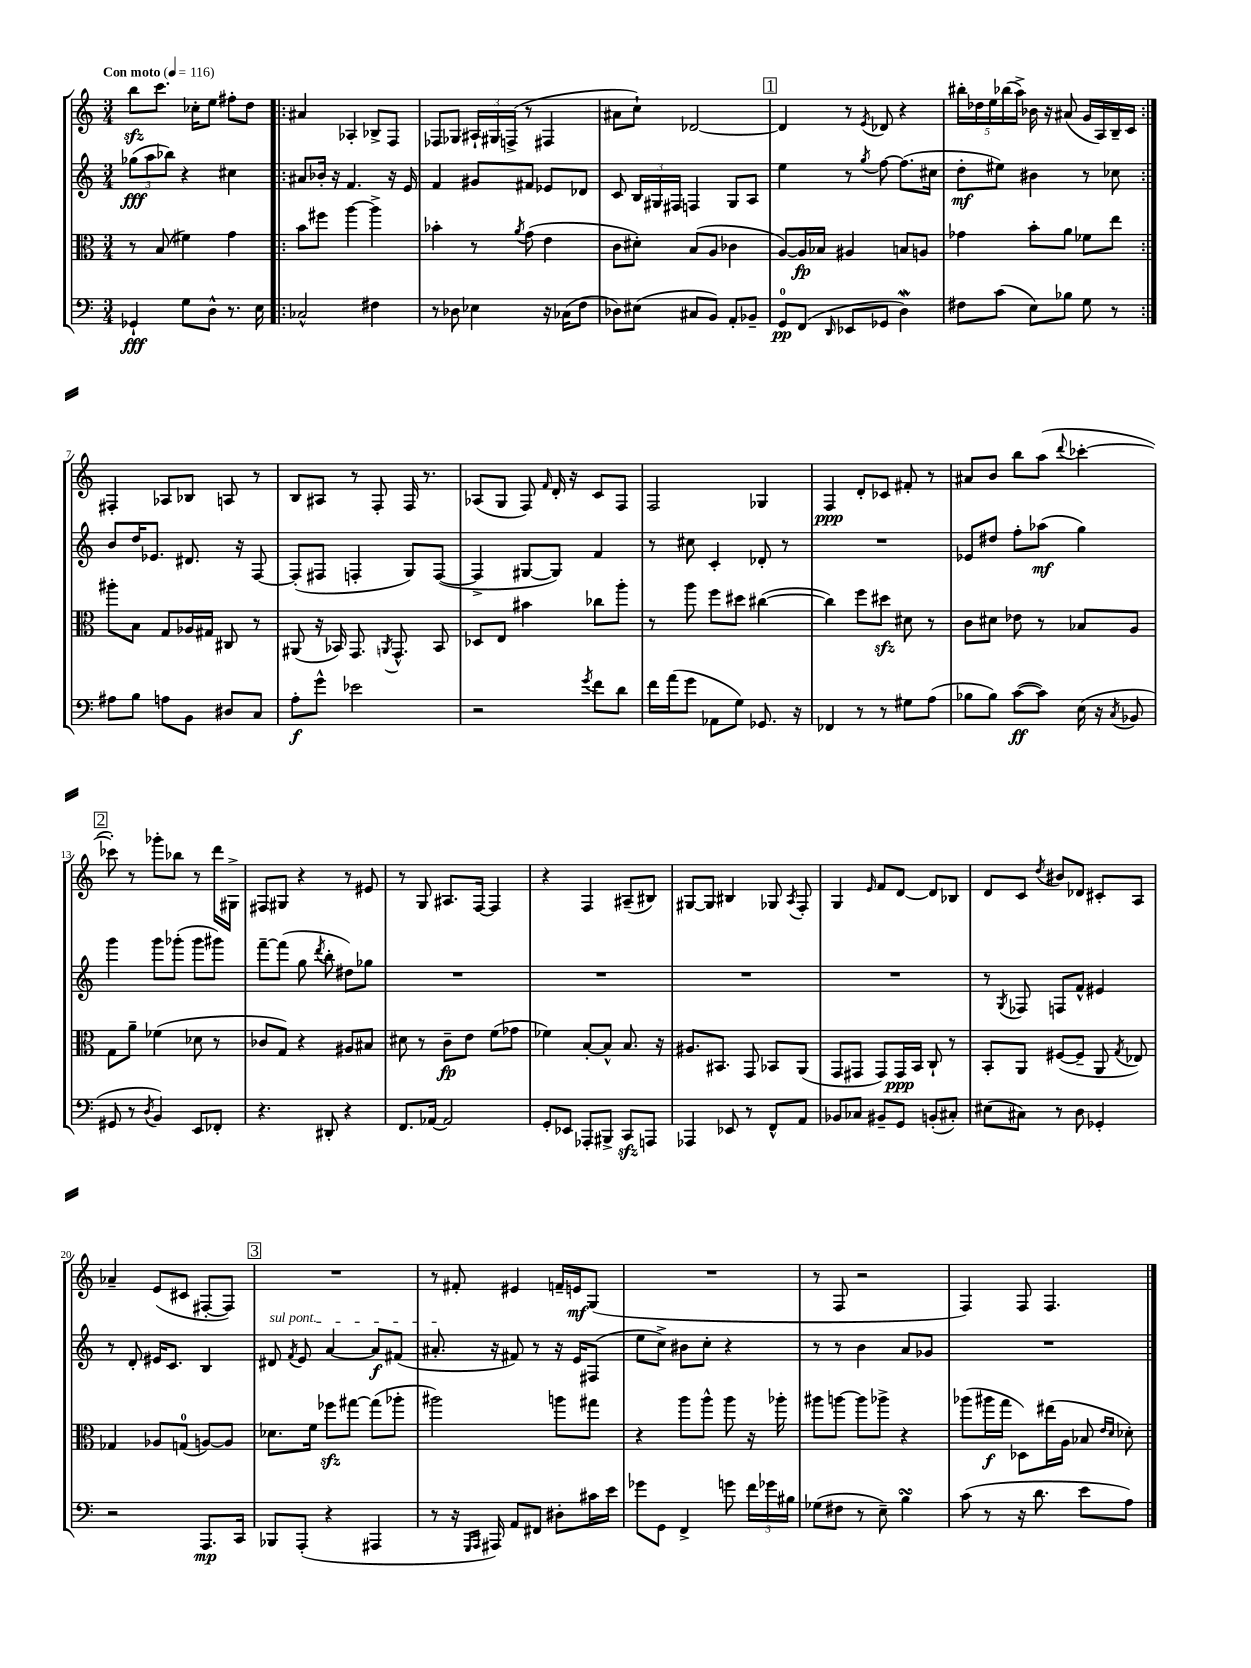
<<
\new StaffGroup <<
\new Staff = "s0" {
    \clef treble \key c \major \numericTimeSignature \time 3/4 \tempo "Con moto" 4 = 116
    \autoBeamOff b''8[\sfz c'''8.] ces''16[-. e''8] fis''8[-. d''8] |
    \repeat volta 2 { ais'4 aes4-. bes8[-> f8] |
    fes8[ ges8] \tuplet 3/2 { ais16[-! gis16 f16]->( } r8 fis4 |
    ais'8[ c''8]-!) des'2~ |
    \mark \markup { \box "1" } des'4 r8 \acciaccatura { e'8 } des'8 r4 |
    \tuplet 5/4 { bis''16[-. des''16 e''16 bes''16( a''16]->) } bes'16 r16 ais'8( g'16[ a16) b16-- c'16] | }
    fis4-. aes8[ bes8] a8 r8 |
    b8[ ais8] r8 f8-. f16 r8. |
    aes8[( g8] f8) \grace { f'16 } d'16-. r16 c'8[ f8] |
    f2 ges4 |
    f4\ppp d'8[-. ces'8] fis'8-. r8 |
    ais'8[ b'8] b''8[ a''8]( \appoggiatura { d'''8 } ces'''4~-. |
    \mark \markup { \box "2" } ces'''8-.) r8 ges'''8[-. bes''8] r8 d'''16[ gis16]-> |
    fis8[ gis8] r4 r8 eis'8 |
    r8 g8 ais8.[ f16]~ f4 |
    r4 f4 ais8[--( bis8]) |
    gis8[~ gis8] bis4 ges8 \acciaccatura { a8 } f8-. |
    g4 \grace { e'16 } f'8[ d'8]~ d'8[ bes8] |
    d'8[ c'8] \acciaccatura { d''8 } bis'8[ des'8] cis'8[-. a8] |
    aes'4-- e'8[( cis'8] fis8[~-. fis8]) |
    \mark \markup { \box "3" } R2. |
    r8 fis'8-. eis'4 f'16[-- e'16\mf g8]( |
    R2. |
    r8 f8 r2 |
    f4) f8 f4. \bar "|." |
}
\new Staff = "s1" {
    \clef treble \key c \major \numericTimeSignature \time 3/4
    \autoBeamOff \tuplet 3/2 { ges''8[\fff( a''8 bes''8]) } r4 cis''4 |
    \repeat volta 2 { ais'8[ bes'16]-. r16 f'4. r16 e'16 |
    f'4 gis'8[ fis'8] ees'8[ des'8] |
    c'8 \tuplet 3/2 { b16[ gis16 fis16] } f4 gis8[ a8] |
    \mark \markup { \box "1" } e''4 r8 \acciaccatura { g''8 } f''8~ f''8.[( cis''16] |
    d''8[-.\mf eis''8]) bis'4 r8 ces''8 | }
    b'8[ d''16 ees'8.] dis'8. r16 f8~ |
    f8[-.( fis8] f4-. g8[) f8]~( |
    f4-> gis8[~ gis8]) f'4 |
    r8 cis''8 c'4-. des'8-. r8 |
    R2. |
    ees'8[ dis''8] f''8[-. aes''8]\mf( g''4) |
    \mark \markup { \box "2" } g'''4 g'''8[ ges'''8]-.( ges'''8[ gis'''8]) |
    f'''8[~-- f'''8]( g''8 \acciaccatura { d'''8 } b''8-. dis''8[) ges''8] |
    R2. |
    R2. |
    R2. |
    R2. |
    r8 \acciaccatura { g8 } fes8 f8[ f'8]-^ eis'4 |
    r8 d'8-. eis'16[ c'8.] b4 |
    \mark \markup { \box "3" } \once \override TextSpanner.bound-details.left.text = \markup { \italic "sul pont." } dis'8\startTextSpan \acciaccatura { f'8 } e'8 a'4~ a'8[\f fis'8]( |
    ais'8.-.\stopTextSpan r16 fis'8) r8 r16 e'16[ fis8]( |
    e''8[ c''8]->) bis'8[ c''8]-. r4 |
    r8 r8 b'4 a'8[ ges'8] |
    R2. \bar "|." |
}
\new Staff = "s2" {
    \clef alto \key c \major \numericTimeSignature \time 3/4
    \autoBeamOff r8 b8( fis'4) g'4 |
    \repeat volta 2 { b'8[ fis''8] a''4~ a''4-> |
    bes'4-. r8 \acciaccatura { a'8 } g'8( e'4 |
    c'8[ dis'8]-.) b8[( a8] ces'4 |
    \mark \markup { \box "1" } a8[~) a16\fp bes16] ais4 b8[ a8] |
    ges'4 b'8[-. a'8] fes'8[ e''8] | }
    ais''8[-. b8] g8[ aes16 gis16] cis8 r8 |
    ais,8( r16 bes,16) g,8. \acciaccatura { a,8 } g,8.-^ bes,8 |
    des8[ e8] bis'4 ces''8[ a''8]-. |
    r8 a''8 f''8[ dis''8] cis''4~( |
    cis''4) f''8[ dis''8]\sfz dis'8 r8 |
    c'8[ dis'8] ees'8 r8 bes8[ a8] |
    \mark \markup { \box "2" } g8[ a'8]-- fes'4( des'8 r8 |
    ces'8[ g8]) r4 ais8[ bis8] |
    dis'8 r8 c'8[--\fp e'8] f'8[( ges'8] |
    fes'4) b8[~-. b8]-^ b8. r16 |
    ais8.[ bis,8.] g,8 bes,8[ a,8]( |
    g,8[ gis,8] gis,8[) gis,16\ppp b,16] c8-! r8 |
    b,8[-. a,8] fis8[~( fis8]-- a,8 \acciaccatura { g8 } ees8) |
    ges4 aes8[ g8]-0( a8[~) a8] |
    \mark \markup { \box "3" } des'8.[ f'16] fes''8[\sfz gis''8]~ gis''8[( aes''8]-. |
    ais''2) a''8[ gis''8] |
    r4 a''8[ a''8]-^ a''8 r16 aes''16-. |
    ais''8[ a''8]~ a''8[ aes''8]-> r4 |
    aes''8[( ais''16\f g''16] des8[) eis''16( a16] bes8 \grace { e'16[ d'16] } des'8-.) \bar "|." |
}
\new Staff = "s3" {
    \clef bass \key c \major \numericTimeSignature \time 3/4
    \autoBeamOff ges,4-!\fff g8[ d8]-^ r8. e16 |
    \repeat volta 2 { ces2-^ fis4 |
    r8 des8 ees4 r16 ces16[( f8] |
    des8[) eis8]( cis8[ b,8]) a,8[-. bes,8]-- |
    \mark \markup { \box "1" } g,8[-0\pp f,8]( \grace { d,16 } ees,8[ ges,8] d4\mordent) |
    fis8[ c'8]( e8[) bes8] g8 r8 | }
    ais8[ b8] a8[ b,8] dis8[ c8] |
    a8[-.\f g'8]-^ ees'2 |
    r2 \acciaccatura { g'8 } f'8[ d'8] |
    f'16[ a'16( g'8] aes,8[ g8]) ges,8. r16 |
    fes,4 r8 r8 gis8[ a8]( |
    bes8[ bes8]) c'8[~\ff( c'8]) e16( r16 \acciaccatura { c8 } bes,8 |
    \mark \markup { \box "2" } gis,8 r8 \acciaccatura { d8 } b,4) e,8[ fes,8]-. |
    r4. dis,8-. r4 |
    f,8.[ aes,16]~ aes,2 |
    g,8[-. ees,8] aes,,8[-. bis,,8]-> c,8[\sfz a,,8] |
    aes,,4 ees,8 r8 f,8[-^ a,8] |
    bes,8[ ces8] bis,8[-- g,8] b,8[-.( cis8]-.) |
    eis8[( cis8]) r8 d8 ges,4-. |
    r2 a,,8.[\mp c,16] |
    \mark \markup { \box "3" } bes,,8[ a,,8]-.( r4 ais,,4 |
    r8 r16 \grace { g,,16[ a,,16] } ais,,16) a,8[ fis,8] dis8[-. cis'16 e'16] |
    ges'8[ g,8] f,4-> g'8 \tuplet 3/2 { f'16[ ges'16 bis16] } |
    ges8[( fis8] r8 e8--) b4\turn |
    c'8( r8 r16 d'8. e'8[ a8]) \bar "|." |
}
>>
>>
